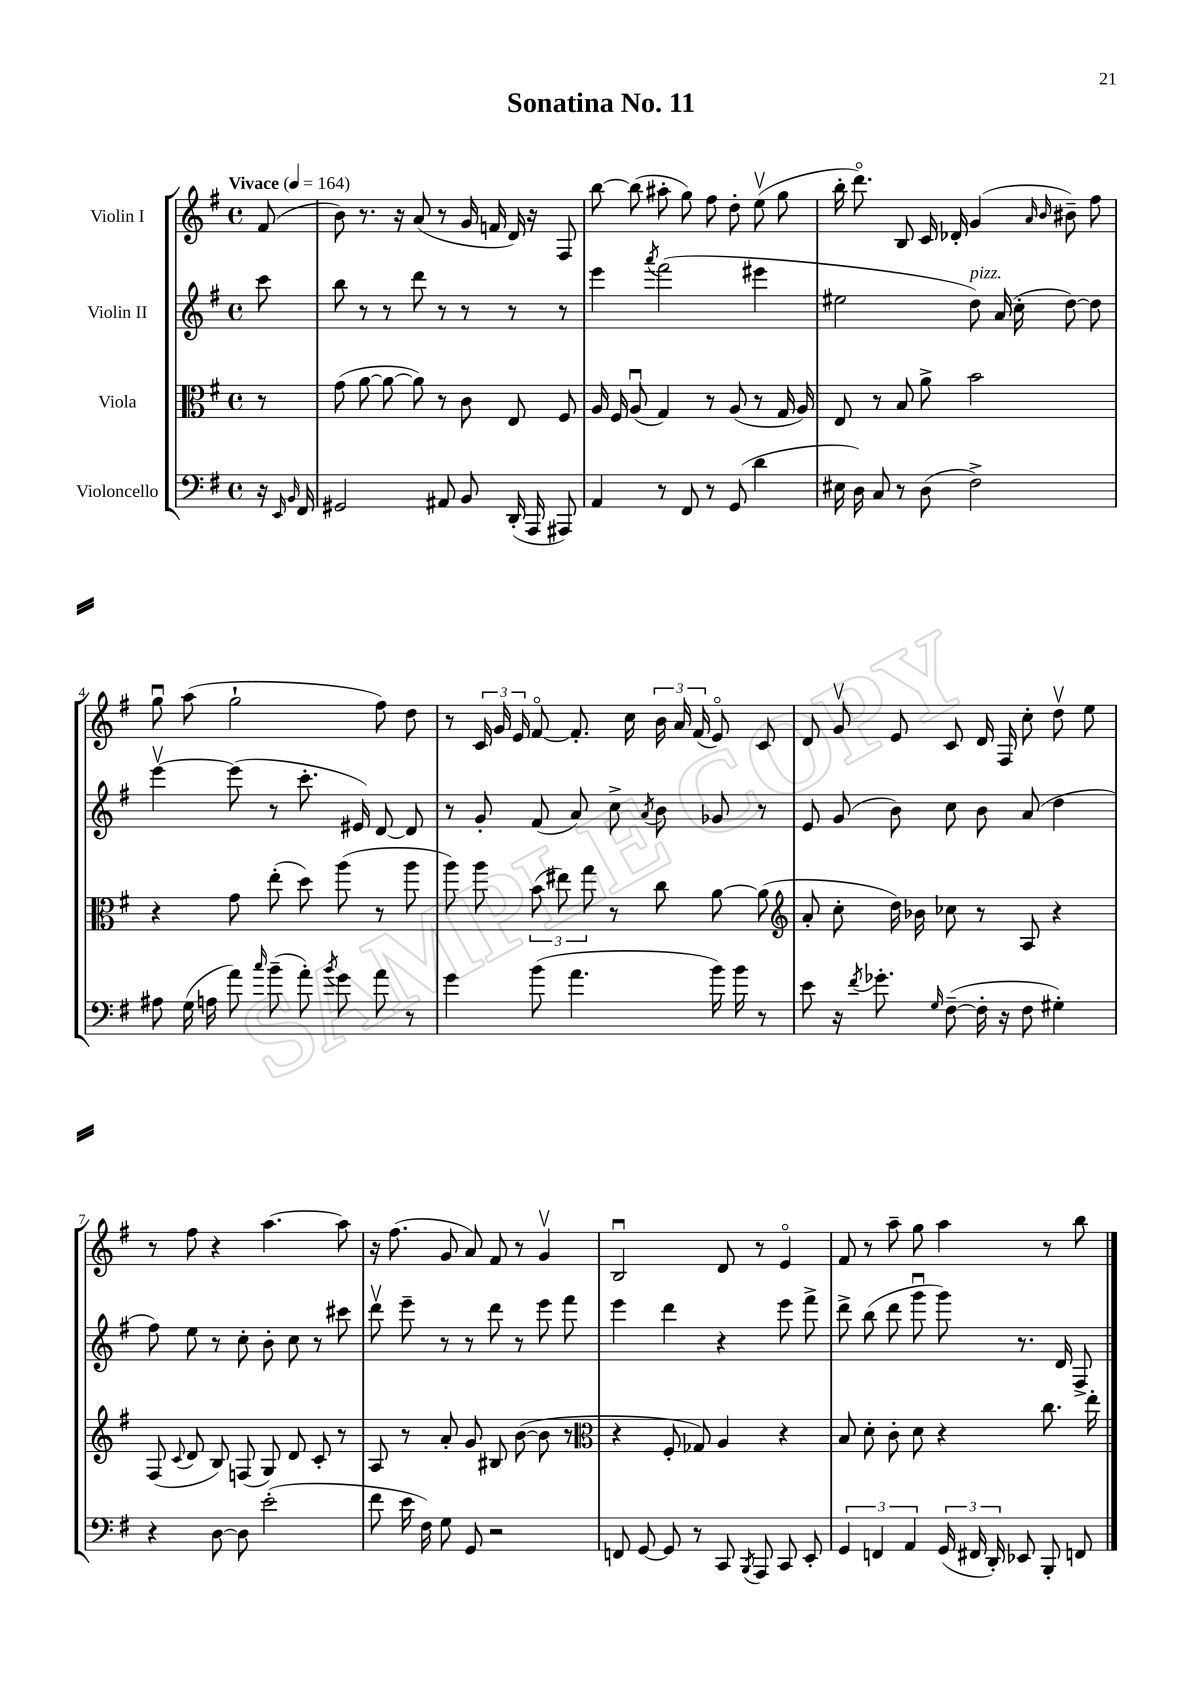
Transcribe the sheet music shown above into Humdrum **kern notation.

**kern	**kern	**kern	**kern
*part4	*part3	*part2	*part1
*staff4	*staff3	*staff2	*staff1
*I"Violoncello	*I"Viola	*I"Violin II	*I"Violin I
*clefF4	*clefC3	*clefG2	*clefG2
*k[f#]	*k[f#]	*k[f#]	*k[f#]
*M4/4	*M4/4	*M4/4	*M4/4
*met(c)	*met(c)	*met(c)	*met(c)
*MM164	*MM164	*MM164	*MM164
=	=	=	=
!	!	!	!LO:TX:a:B:t=Vivace
16r	8r	8ccc\	(8f#/
16qqEE/	.	.	.
16qqBB/	.	.	.
16FF#/	.	.	.
=1	=1	=1	=1
2GG#X/	(8g\	8bb\	8b\)
.	[8a\	8r	8.r
.	8a\_	8r	.
.	.	.	16r
.	8a\])	8ddd\	(8a/
8AA#X/	8r	8r	8r
8BB/	8c\	8r	16g/
.	.	.	16fn/
(16DD'/	8E/	8r	16d/)
16AAA/	.	.	16r
8AAA#X/)	8F#/	8r	8F#/
=2	=2	=2	=2
4AA/	16A/	4eee\	[8bb\
.	16F#/	.	.
.	(8Au/	.	(8bb\]
.	.	8qaaa/	.
8r	4G/)	(2fff#\	8aa#X'\
8FF#/	.	.	8gg\)
8r	8r	.	8ff#\
(8GG/	(8A/	.	8dd'\
4d\	8r	4eee#X\	(8eev\
.	16G/	.	8gg\
.	16A/)	.	.
=3	=3	=3	=3
16E#X\	8E/	2ee#X\	16bb'\
16D\)	.	.	8.ddd\)
8C/	8r	.	.
8r	8B/	.	8B/
(8D\	8a^\	.	16c/
.	.	.	16d-X'/
!	!	!LO:TX:a:i:t=pizz.	!
2F#^\)	2b\	8dd\)	(4g/
.	.	(16a/	.
.	.	16cc'\	.
.	.	.	16qqa/
.	.	.	16qqb/
.	.	[8dd\)	8b#X~\)
.	.	8dd\]	8ff#\
!!LO:LB:g=z
=4	=4	=4	=4
8A#X\	4r	[4eeev\	8ggu\
(16G\	.	.	(8aa\
16An\	.	.	.
8a\)	8g\	(8eee\]	2gg`\
16qqcc/	.	.	.
(8b~\	(8ee'\	8r	.
8a'\)	8dd\)	8.ccc'\	.
8qb/	.	.	.
8g\	(8aa\	.	.
.	.	16e#X/)	.
8a\	8r	[8d/	8ff#\)
8r	8aa\	8d/]	8dd\
=5	=5	=5	=5
4g\	8aa\)	8r	8r
.	8aa\	8g'/	24c/
.	.	.	24g/
.	.	.	24e/
(8b\	(12b\	(8f#/	[8f#/
.	12ee#X\)	.	.
4.a\	.	8a/)	8.f#'/]
.	12gg\	.	.
.	8r	8cc^\	.
.	.	.	16cc\
.	.	8qa/	.
.	8cc\	8b\	24b\
.	.	.	24a/
.	.	.	(24f#/
16b\)	[8a\	8g-X/	8e/)
16b\	.	.	.
8r	(8a\]	8r	8c/
=6	=6	=6	=6
*	*clefG2	*	*
8e\	8a'/	8e/	8d/
16r	8cc'\	(8g/	8gv/
8qf#/	.	.	.
8.g-X'\	.	.	.
.	16dd\)	8b\)	8e/
.	16b-X\	.	.
16qqG/	.	.	.
([8F#~\	8cc-X\	8cc\	8c/
16F#'\]	8r	8b\	16d/
16r	.	.	16F#/
8F#\	8A/	(8a/	8cc'\
4G#X'\)	4r	4dd\	8ddv\
.	.	.	8ee\
!!LO:LB:g=z
=7	=7	=7	=7
4r	(8F#/	8ff#\)	8r
.	8qqc/	.	.
.	8d/	8ee\	8ff#\
[8D\	8B/)	8r	4r
8D\]	(8Fn/	8cc'\	.
(2e'\	8G/)	8b'\	[4.aa\
.	8d/	8cc\	.
.	8c'/	8r	.
.	8r	8ccc#X\	8aa\]
=8	=8	=8	=8
8f#\	8A/	8dddv\	16r
.	.	.	(8.ff#\
16e\	8r	8eee~\	.
16F#\)	.	.	.
8G\	8a'/	8r	8g/
8GG/	8g/	8r	8a/)
2r	8B#X/	8ddd\	8f#/
.	([8b\	8r	8r
.	8b\]	8eee\	4gv/
.	8r	8fff#\	.
=9	=9	=9	=9
*	*clefC3	*	*
8FFn/	4r	4eee\	2Bu/
[8GG/	.	.	.
8GG/]	8F#'/	4ddd\	.
8r	8G-X/)	.	.
8CC/	4A/	4r	8d/
8qBBB/	.	.	.
8AAA/	.	.	8r
8CC/	4r	8eee\	4e/
8EE'/	.	8fff#^\	.
=10	=10	=10	=10
6GG/	8B/	8ddd^\	8f#/
.	8d'\	(8bb\	8r
6FFn/	.	.	.
.	8c'\	8ddd\	8aa~\
6AA/	.	.	.
.	8d\	8gggu\	8gg\
(24GG/	4r	8ggg\)	4aa\
24FF#X/	.	.	.
24DD'/)	.	.	.
8EE-X/	.	8.r	.
8BBB'/	8.cc\	.	8r
.	.	16d/	.
8FFn/	.	8F#^/	8bb\
.	16ee'\	.	.
==	==	==	==
*-	*-	*-	*-
